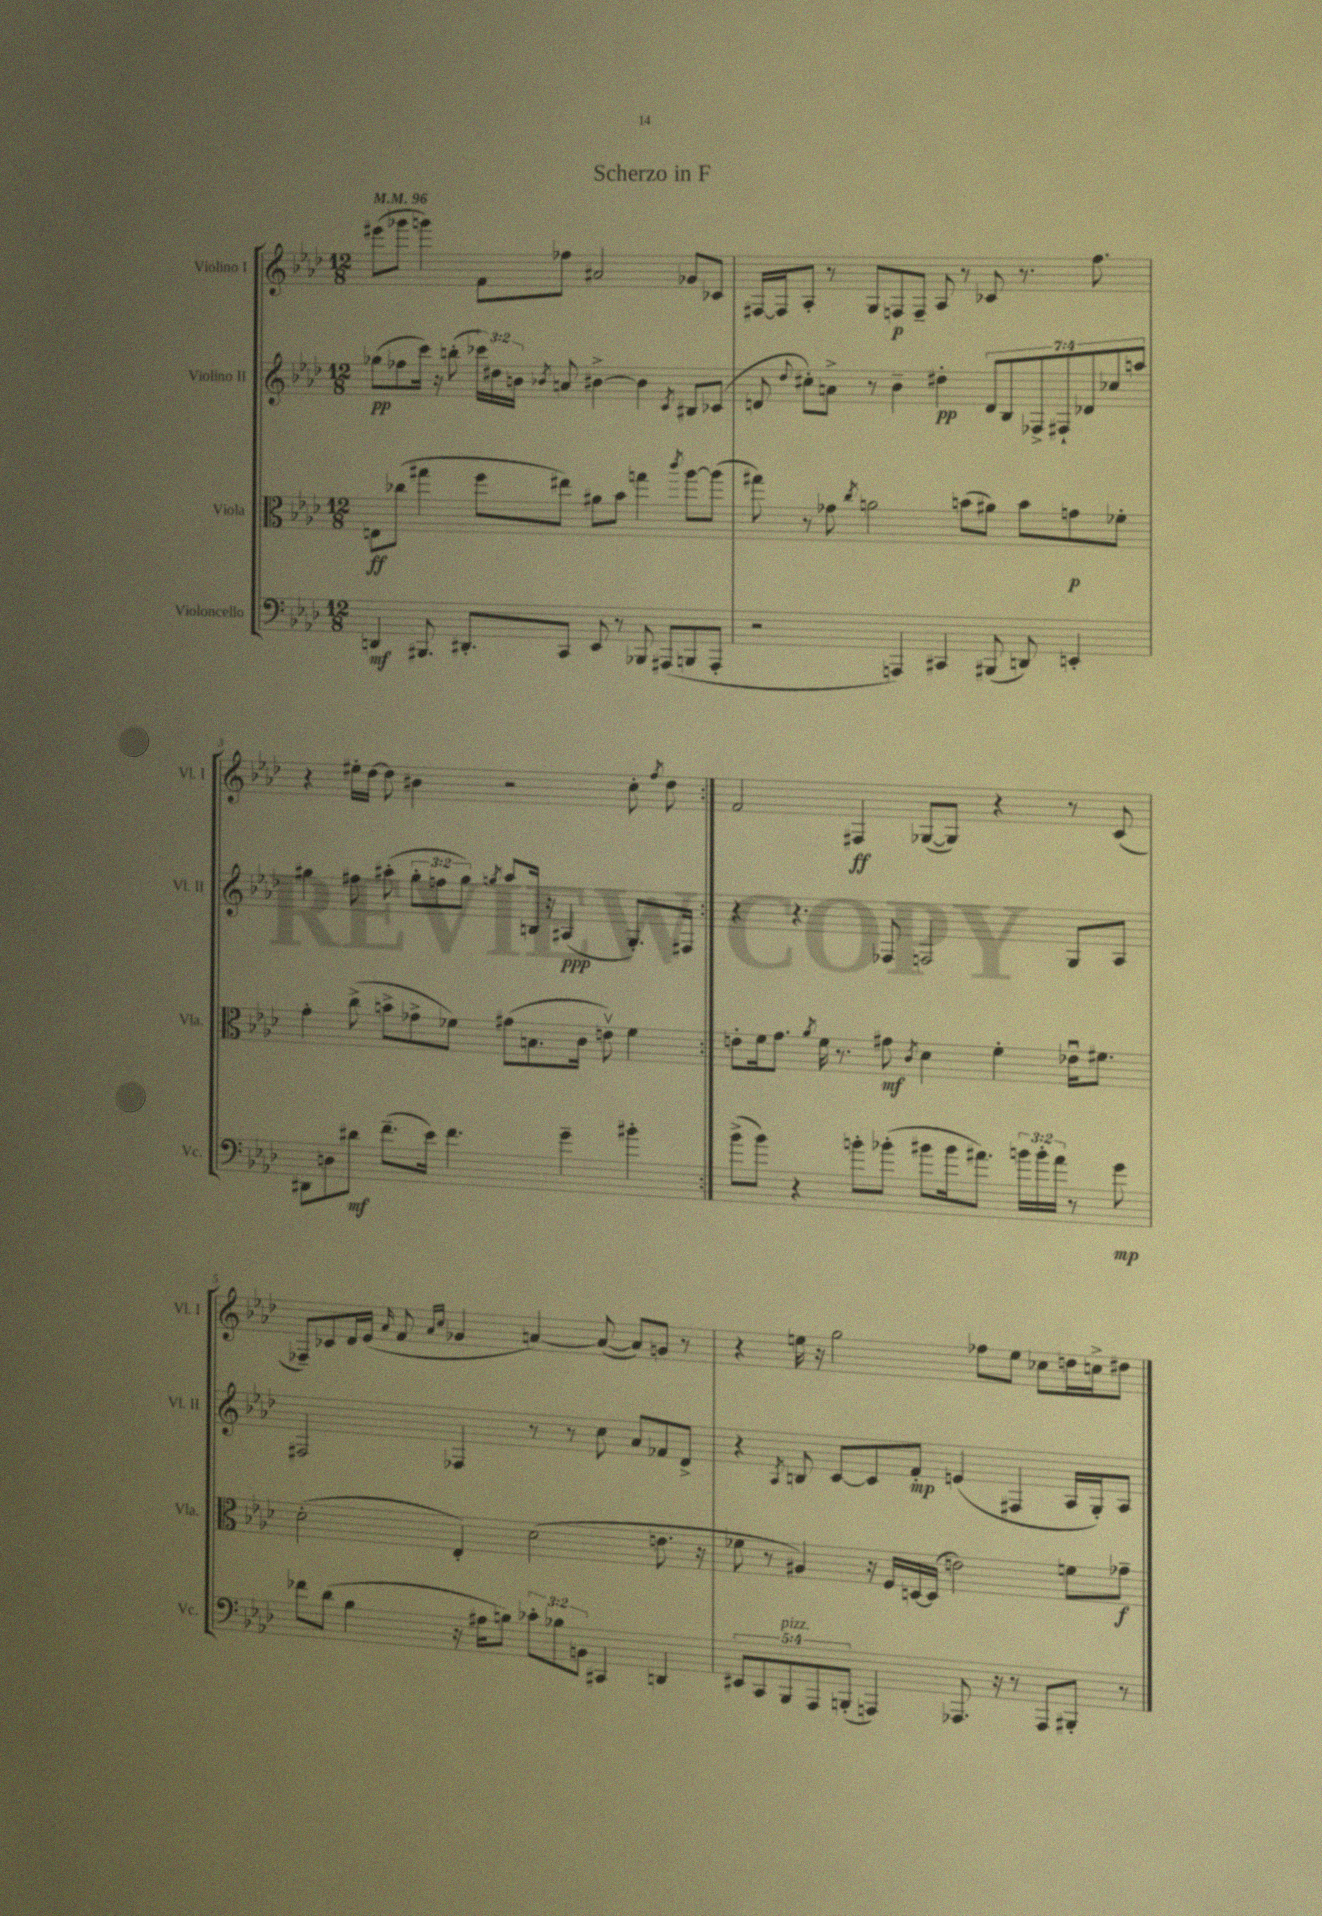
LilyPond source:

\header { title = "Scherzo in F" }
<<
\new StaffGroup <<
\new Staff = "s0" \with { instrumentName = "Violino I" shortInstrumentName = "Vl. I" } {
    \clef treble \key aes \major \numericTimeSignature \time 12/8 \tempo 4 = 96
    \autoBeamOff \repeat volta 2 { eis'''8[( ges'''8] g'''4) f'8[ fes''8] ais'2 ges'8[ ces'8] |
    fis16[~ fis16 aes8]-. r8 g8[ f8\p f8]-- aes8 r8 ces'8 r8. f''8. |
    r4 eis''16[-. des''16]~ des''8 bis'4 r2 c''8-. \acciaccatura { f''8 } des''8 | }
    f'2 fis4\ff ges8[~( ges8]) r4 r8 c'8( |
    fes8[--) ces'8 des'16 ees'16]( \grace { aes'16 } f'8 \grace { aes'16[ c''16] } ges'4 a'4~) a'8~( a'8[) g'8] r8 |
    r4 e''16 r16 g''2 fes''8[ e''8] ces''8[ d''16 c''16-> dis''8] \bar "|." |
}
\new Staff = "s1" \with { instrumentName = "Violino II" shortInstrumentName = "Vl. II" } {
    \clef treble \key aes \major \numericTimeSignature \time 12/8 \override Staff.TupletNumber.text = #tuplet-number::calc-fraction-text
    \autoBeamOff \repeat volta 2 { ges''8[\pp( fes''8 c'''16]) r16 b''8-.( \tuplet 3/2 { ces'''16[) dis''16 b'16] } \acciaccatura { bes'8 } a'8 bis'4~-> bis'4 \acciaccatura { c'8 } bis8[ ces'8]( |
    d'8 \appoggiatura { des''8 } cis''8[-.) a'8]-> r8 bes'4-- dis''4-.\pp \tuplet 7/4 { d'8[ bes8 fes8-> fis8-! des'8 ces''8 a''8] } |
    gis''4 fis''8 ais''8-.( \tuplet 3/2 { gis''8[-. f''8 gis''8]) } \acciaccatura { g''8 } ais''8[ b16] r16 ais4\ppp( g8.[-.) fis16] | }
    r4 r4. fes8 f2 g8[ aes8] |
    fis2 fes4 r8 r8 c''8 aes'8[ fes'8 des'8]-> |
    r4 \acciaccatura { aes8 } b8 c'8[~ c'8 f'8]-.\mp e'4( fis4 aes16[ g16-.) aes8] \bar "|." |
}
\new Staff = "s2" \with { instrumentName = "Viola" shortInstrumentName = "Vla." } {
    \clef alto \key aes \major \numericTimeSignature \time 12/8
    \autoBeamOff \repeat volta 2 { e8[\ff ces''8]( gis''4 f''8[ eis''8]) ais'8[ bes'8] g''4 \acciaccatura { c'''8 } aes''8[~ aes''8]( |
    gis''8) r8 ges'8 \acciaccatura { c''8 } a'2 b'8[( ais'8]) b'8[ g'8\p fes'8]-. |
    g'4-. c''8->( b'8[-> ges'8-> fes'8]) gis'8[( b8. c'16] e'8\upbow) fes'4 | }
    e'8[-. f'16 g'8.] \acciaccatura { aes'8 } f'16 r8. gis'8\mf \acciaccatura { c'8 } des'4 f'4-. ees'16[\downbow fis'8.] |
    des'2-.( ees4-.) des'2( e'8. r16 |
    fes'8 r8 ais4) r16 f16[ d16~ d16]( e'2) f'8[ ges'8]--\f \bar "|." |
}
\new Staff = "s3" \with { instrumentName = "Violoncello" shortInstrumentName = "Vc." } {
    \clef bass \key aes \major \numericTimeSignature \time 12/8 \override Staff.TupletNumber.text = #tuplet-number::calc-fraction-text
    \autoBeamOff \repeat volta 2 { d,4\mf bis,,8. dis,8.[-. c,8] ees,8 r8 bes,,8 ais,,8[( b,,8 ais,,8]-. |
    r2 a,,4) cis,4 bis,,8( d,8) e,4-. |
    dis,8[ d8 dis'8]\mf f'8.[--( ees'16]) f'4. g'4-- bis'4-. | }
    bes'8[->( bes'8]) r4 b'8[-. bes'8]-.( bis'8[ bis'16 ais'8.]) \tuplet 3/2 { b'16[ b'16-. ais'16] } r8 g'8\mp |
    fes'8[ des'8]( bes4 r16 ais16[ b8]) \tuplet 3/2 { ces'8[-. bes8 b,8] } cis,4 d,4 |
    \tuplet 5/4 { eis,8[ c,8 bes,,8^\markup { \italic "pizz." } aes,,8 b,,8]-.( } a,,4) aes,,8. r16 r8 aes,,8[ bis,,8]-. r8 \bar "|." |
}
>>
>>
